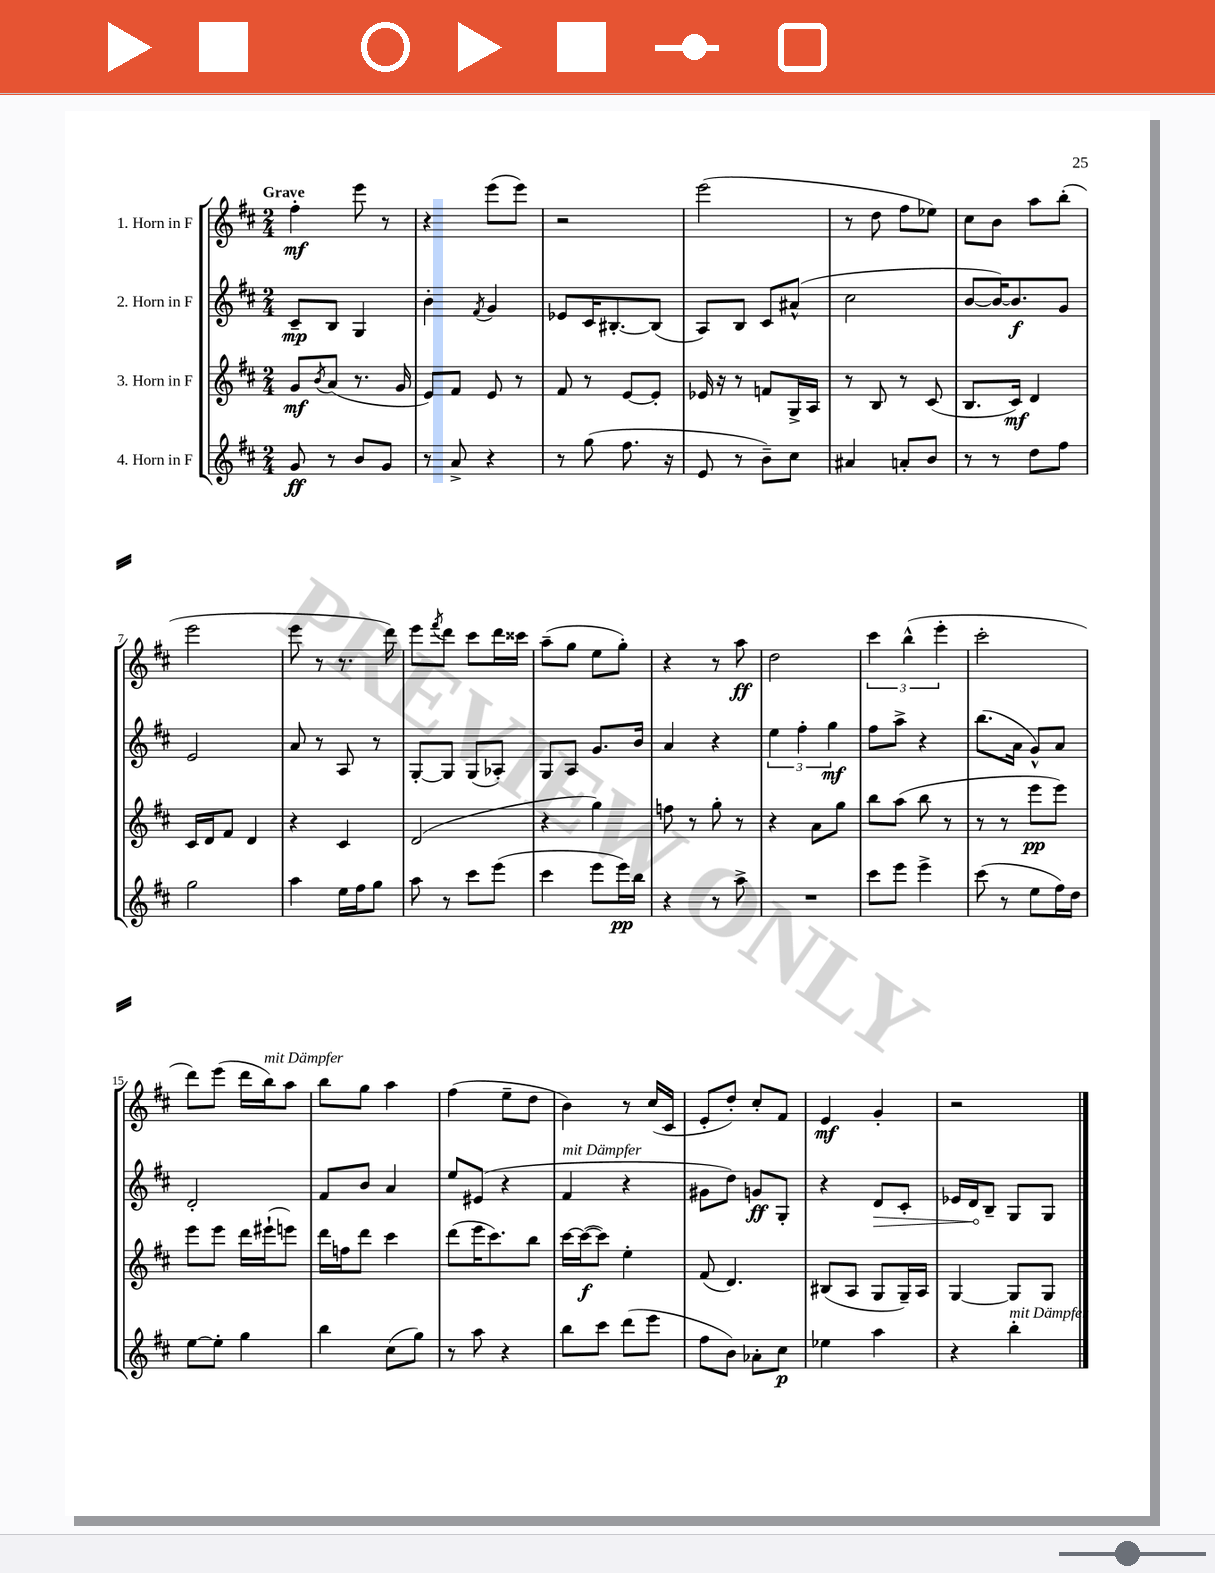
<<
\new StaffGroup <<
\new Staff = "s0" \with { instrumentName = "1. Horn in F" } {
    \clef treble \key d \major \numericTimeSignature \time 2/4 \tempo "Grave"
    fis''4-.\mf e'''8 r8 |
    r4 e'''8( e'''8) |
    r2 |
    e'''2( |
    r8 d''8 fis''8 ees''8) |
    cis''8 b'8 a''8 b''8-.( |
    e'''2 |
    e'''8 r8 r8. d'''16) |
    e'''8 \acciaccatura { fis'''8 } d'''8 cis'''8 d'''16 cisis'''16 |
    a''8--( g''8 e''8 g''8-.) |
    r4 r8 a''8\ff |
    d''2 |
    \tuplet 3/2 { cis'''4 b''4-^( e'''4-. } |
    cis'''2-. |
    d'''8) e'''8( d'''16 b''16^\markup { \italic "mit Dämpfer" }) a''8 |
    b''8 g''8 a''4 |
    fis''4( e''8-- d''8 |
    b'4) r8 cis''16( cis'16 |
    e'8-. d''8-.) cis''8-. fis'8 |
    e'4\mf g'4-. |
    r2 \bar "|." |
}
\new Staff = "s1" \with { instrumentName = "2. Horn in F" } {
    \clef treble \key d \major \numericTimeSignature \time 2/4
    cis'8--\mp b8 g4 |
    b'4-. \acciaccatura { fis'8 } g'4 |
    ees'8 cis'16 bis8.~-. bis8( |
    a8) b8 cis'8 ais'8-^( |
    cis''2 |
    b'8~ b'16~) b'8.\f g'8 |
    e'2 |
    a'8 r8 a8 r8 |
    g8~-. g8 g8( aes8-.) |
    g8 a8 g'8. b'16 |
    a'4 r4 |
    \tuplet 3/2 { e''4 fis''4-. g''4\mf } |
    fis''8 a''8-> r4 |
    b''8.( a'16 g'8-^) a'8 |
    d'2-. |
    fis'8 b'8 a'4 |
    e''8 eis'8( r4 |
    fis'4^\markup { \italic "mit Dämpfer" } r4 |
    gis'8 d''8) g'8\ff g8-. |
    r4 \once \override Hairpin.circled-tip = ##t d'8\> cis'8-. |
    ees'16 d'16\! b8-- g8 g8 \bar "|." |
}
\new Staff = "s2" \with { instrumentName = "3. Horn in F" } {
    \clef treble \key d \major \numericTimeSignature \time 2/4
    g'8\mf \acciaccatura { b'8 } a'8( r8. g'16 |
    e'8) fis'8 e'8 r8 |
    fis'8 r8 e'8~ e'8-. |
    ees'16 r16 r8 f'8 g16-> a16 |
    r8 b8 r8 cis'8( |
    b8. cis'16\mf) d'4 |
    cis'16 d'16 fis'8 d'4 |
    r4 cis'4 |
    d'2( |
    r4 g''4) |
    f''8 r8 g''8-. r8 |
    r4 a'8 g''8 |
    b''8 a''8( b''8 r8 |
    r8 r8 e'''8\pp e'''8) |
    e'''8 e'''8 d'''16 eis'''16-!( e'''8) |
    d'''16 f''16 d'''8 cis'''4 |
    d'''8( e'''16 cis'''8.) b''8 |
    cis'''16~ cis'''16~\f( cis'''8) e''4-. |
    fis'8( d'4.) |
    bis8( a8 g8 g16--) a16 |
    g4~ g8 g8 \bar "|." |
}
\new Staff = "s3" \with { instrumentName = "4. Horn in F" } {
    \clef treble \key d \major \numericTimeSignature \time 2/4
    g'8\ff r8 b'8 g'8 |
    r8 a'8-> r4 |
    r8 g''8( fis''8. r16 |
    e'8 r8 b'8--) cis''8 |
    ais'4 a'8-. b'8 |
    r8 r8 d''8 fis''8 |
    g''2 |
    a''4 e''16 fis''16 g''8 |
    a''8 r8 cis'''8 e'''8( |
    cis'''4 e'''8 e'''16\pp) b''16 |
    r4 r8 a''8-> |
    R2 |
    cis'''8 e'''8 e'''4-> |
    cis'''8( r8 e''8 fis''16) d''16 |
    e''8~ e''8-. g''4 |
    b''4 cis''8( g''8) |
    r8 a''8 r4 |
    b''8 cis'''8 d'''8( e'''8 |
    fis''8 b'8) aes'8-. cis''8\p |
    ees''4 a''4 |
    r4 b''4-.^\markup { \italic "mit Dämpfer" } \bar "|." |
}
>>
>>
